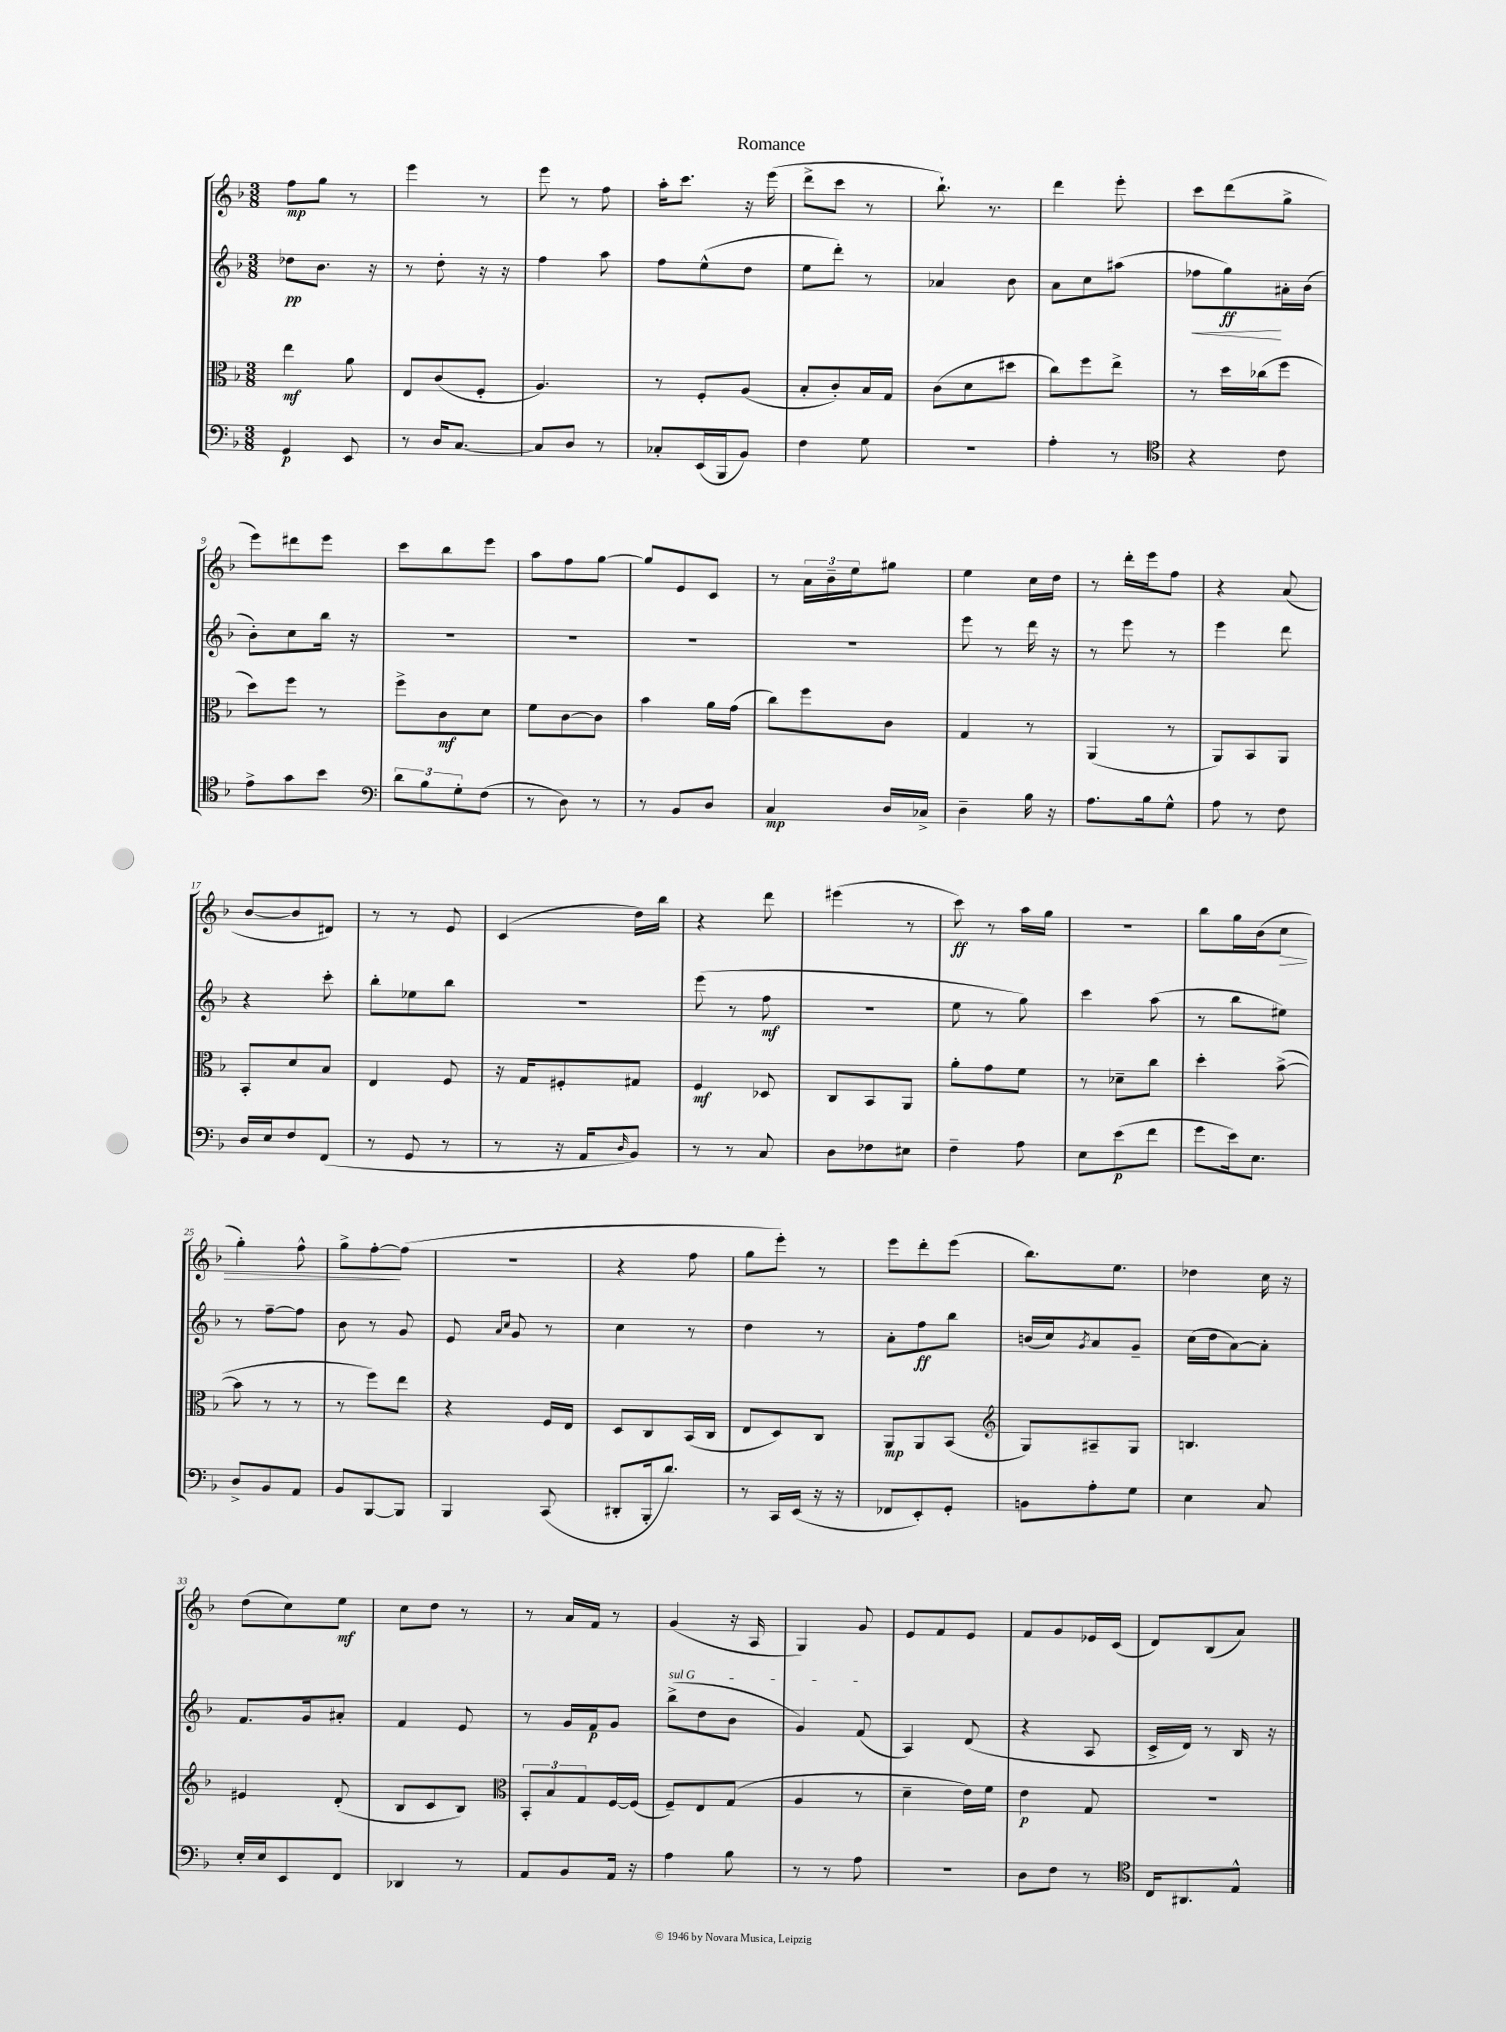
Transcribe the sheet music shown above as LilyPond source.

\header { title = "Romance" }
<<
\new StaffGroup <<
\new Staff = "s0" {
    \clef treble \key f \major \numericTimeSignature \time 3/8
    f''8\mp g''8 r8 |
    e'''4 r8 |
    e'''8 r8 f''8 |
    a''16-. c'''8. r16 e'''16( |
    d'''8-> c'''8 r8 |
    bes''8.-!) r8. |
    d'''4 e'''8-. |
    c'''8 d'''8( g''8-> |
    e'''8) dis'''8 e'''8 |
    c'''8 bes''8 e'''8 |
    a''8 f''8 g''8~ |
    g''8 e'8 c'8 |
    r8 \tuplet 3/2 { a'16 bes'16-- e''16 } gis''8 |
    e''4 c''16 d''16 |
    r8 d'''16-. e'''16 f''8 |
    r4 a'8( |
    bes'8~ bes'8 dis'8) |
    r8 r8 e'8 |
    c'4( d''16) bes''16 |
    r4 d'''8 |
    eis'''4( r8 |
    c'''8\ff) r8 a''16 g''16 |
    R4. |
    bes''8 g''16 bes'16( c''8\> |
    g''4-.) f''8-^ |
    g''8-> f''8~-.\! f''8( |
    R4. |
    r4 f''8 |
    g''8 e'''8-.) r8 |
    e'''8 d'''8-. e'''8( |
    bes''8.) e''8. |
    des''4 c''16 r16 |
    d''8( c''8) e''8\mf |
    c''8 d''8 r8 |
    r8 a'16 f'16 r8 |
    g'4( r16 a16 |
    g4) g'8 |
    e'8 f'8 e'8 |
    f'8 g'8 ees'16 c'16( |
    d'8) bes8( a'8) \bar "|." |
}
\new Staff = "s1" {
    \clef treble \key f \major \numericTimeSignature \time 3/8
    des''8\pp bes'8. r16 |
    r8 d''8-. r16 r16 |
    f''4 a''8 |
    f''8 e''8-^( d''8 |
    e''8 d'''8-.) r8 |
    aes'4 bes'8 |
    a'8 c''8 ais''8( |
    fes''8\< g''8\ff\!) ais'16-. bes'16( |
    bes'8-.) c''8 bes''16 r16 |
    R4. |
    R4. |
    R4. |
    R4. |
    e'''8 r8 d'''16 r16 |
    r8 e'''8 r8 |
    e'''4 d'''8 |
    r4 c'''8-. |
    bes''8-. ees''8 bes''8 |
    R4. |
    e'''8( r8 f''8\mf |
    R4. |
    e''8 r8 g''8) |
    c'''4 a''8( |
    r8 bes''8 eis''8) |
    r8 f''8~-- f''8 |
    bes'8 r8 g'8 |
    e'8 \grace { a'16 c''16 } g'8 r8 |
    c''4 r8 |
    d''4 r8 |
    a'8-. f''8\ff bes''8 |
    b'16( c''16) \acciaccatura { g'8 } a'8 g'8-- |
    c''16( d''16 a'8~) a'8-. |
    f'8. g'16 ais'8-. |
    f'4 e'8 |
    r8 g'16 f'16\p g'8 |
    \once \override TextSpanner.bound-details.left.text = \markup { \italic "sul G" } bes''8->\startTextSpan( d''8 bes'8 |
    g'4) f'8\stopTextSpan( |
    a4) d'8( |
    r4 a8 |
    c'16-> d'16) r8 bes16 r16 \bar "|." |
}
\new Staff = "s2" {
    \clef alto \key f \major \numericTimeSignature \time 3/8
    e''4\mf a'8 |
    e8 c'8( f8-. |
    a4.) |
    r8 f8-. a8( |
    bes8-. c'8-.) bes16 g16 |
    c'8( d'8 dis''8 |
    c''8) f''8 e''8-> |
    r8 d''16 ces''16( f''8 |
    d''8) f''8 r8 |
    f''8-> c'8\mf d'8 |
    f'8 c'8~ c'8 |
    bes'4 a'16 g'16( |
    c''8) f''8 c'8 |
    g4 r8 |
    a,4( r8 |
    a,8) bes,8 a,8 |
    bes,8-. d'8 bes8 |
    e4 f8 |
    r16 g16 fis8-. gis8 |
    f4\mf des8 |
    c8 bes,8 a,8 |
    a'8-. g'8 f'8 |
    r8 des'8-- c''8 |
    d''4-. bes'8~->( |
    bes'8 r8 r8 |
    r8 f''8) e''8 |
    r4 f16 e16 |
    d8 c8 bes,16( c16 |
    e8 d8) c8 |
    a,8\mp a,8 bes,8( |
    \clef treble g8) ais8-- g8 |
    b4. |
    eis'4 d'8-.( |
    bes8 c'8 bes8) |
    \clef alto \tuplet 3/2 { bes,8-. bes8 g8 } f16~ f16( |
    f8--) e8 g8( |
    a4 r8 |
    d'4-- e'16) f'16 |
    e'4\p g8 |
    R4. \bar "|." |
}
\new Staff = "s3" {
    \clef bass \key f \major \numericTimeSignature \time 3/8
    g,4\p e,8 |
    r8 d16 c8.~ |
    c8 d8 r8 |
    ces8-. e,16( bes,,16 bes,8) |
    f4 g8 |
    R4. |
    a4-. r8 |
    \clef tenor r4 c'8 |
    e'8-> g'8 bes'8 |
    \clef bass \tuplet 3/2 { d'8 bes8 g8-. } f8( |
    r8 d8) r8 |
    r8 bes,8 d8 |
    c4\mp d16 ces16-> |
    d4-- bes16 r16 |
    a8. bes16 g8-^ |
    a8 r8 f8 |
    d16 e16 f8 f,8( |
    r8 g,8 r8 |
    r8 r16 a,16 \grace { d16 } bes,8) |
    r8 r8 c8 |
    d8 fes8 eis8 |
    f4-- a8 |
    e8 e'8\p( f'8 |
    g'8 e'16) e8. |
    d8-> bes,8 a,8 |
    bes,8 bes,,8~ bes,,8 |
    bes,,4 c,8( |
    dis,8-. bes,,16-. d'8.) |
    r8 c,16 e,16( r16 r16 |
    fes,8 e,8-.) g,8-. |
    b,8 a8-. g8 |
    e4 c8 |
    e16-. e16 e,8 f,8 |
    des,4 r8 |
    a,8 bes,8 a,16 r16 |
    a4 bes8 |
    r8 r8 a8 |
    R4. |
    d8 f8 r8 |
    \clef tenor c16 ais,8. e8-^ \bar "|." |
}
>>
>>
